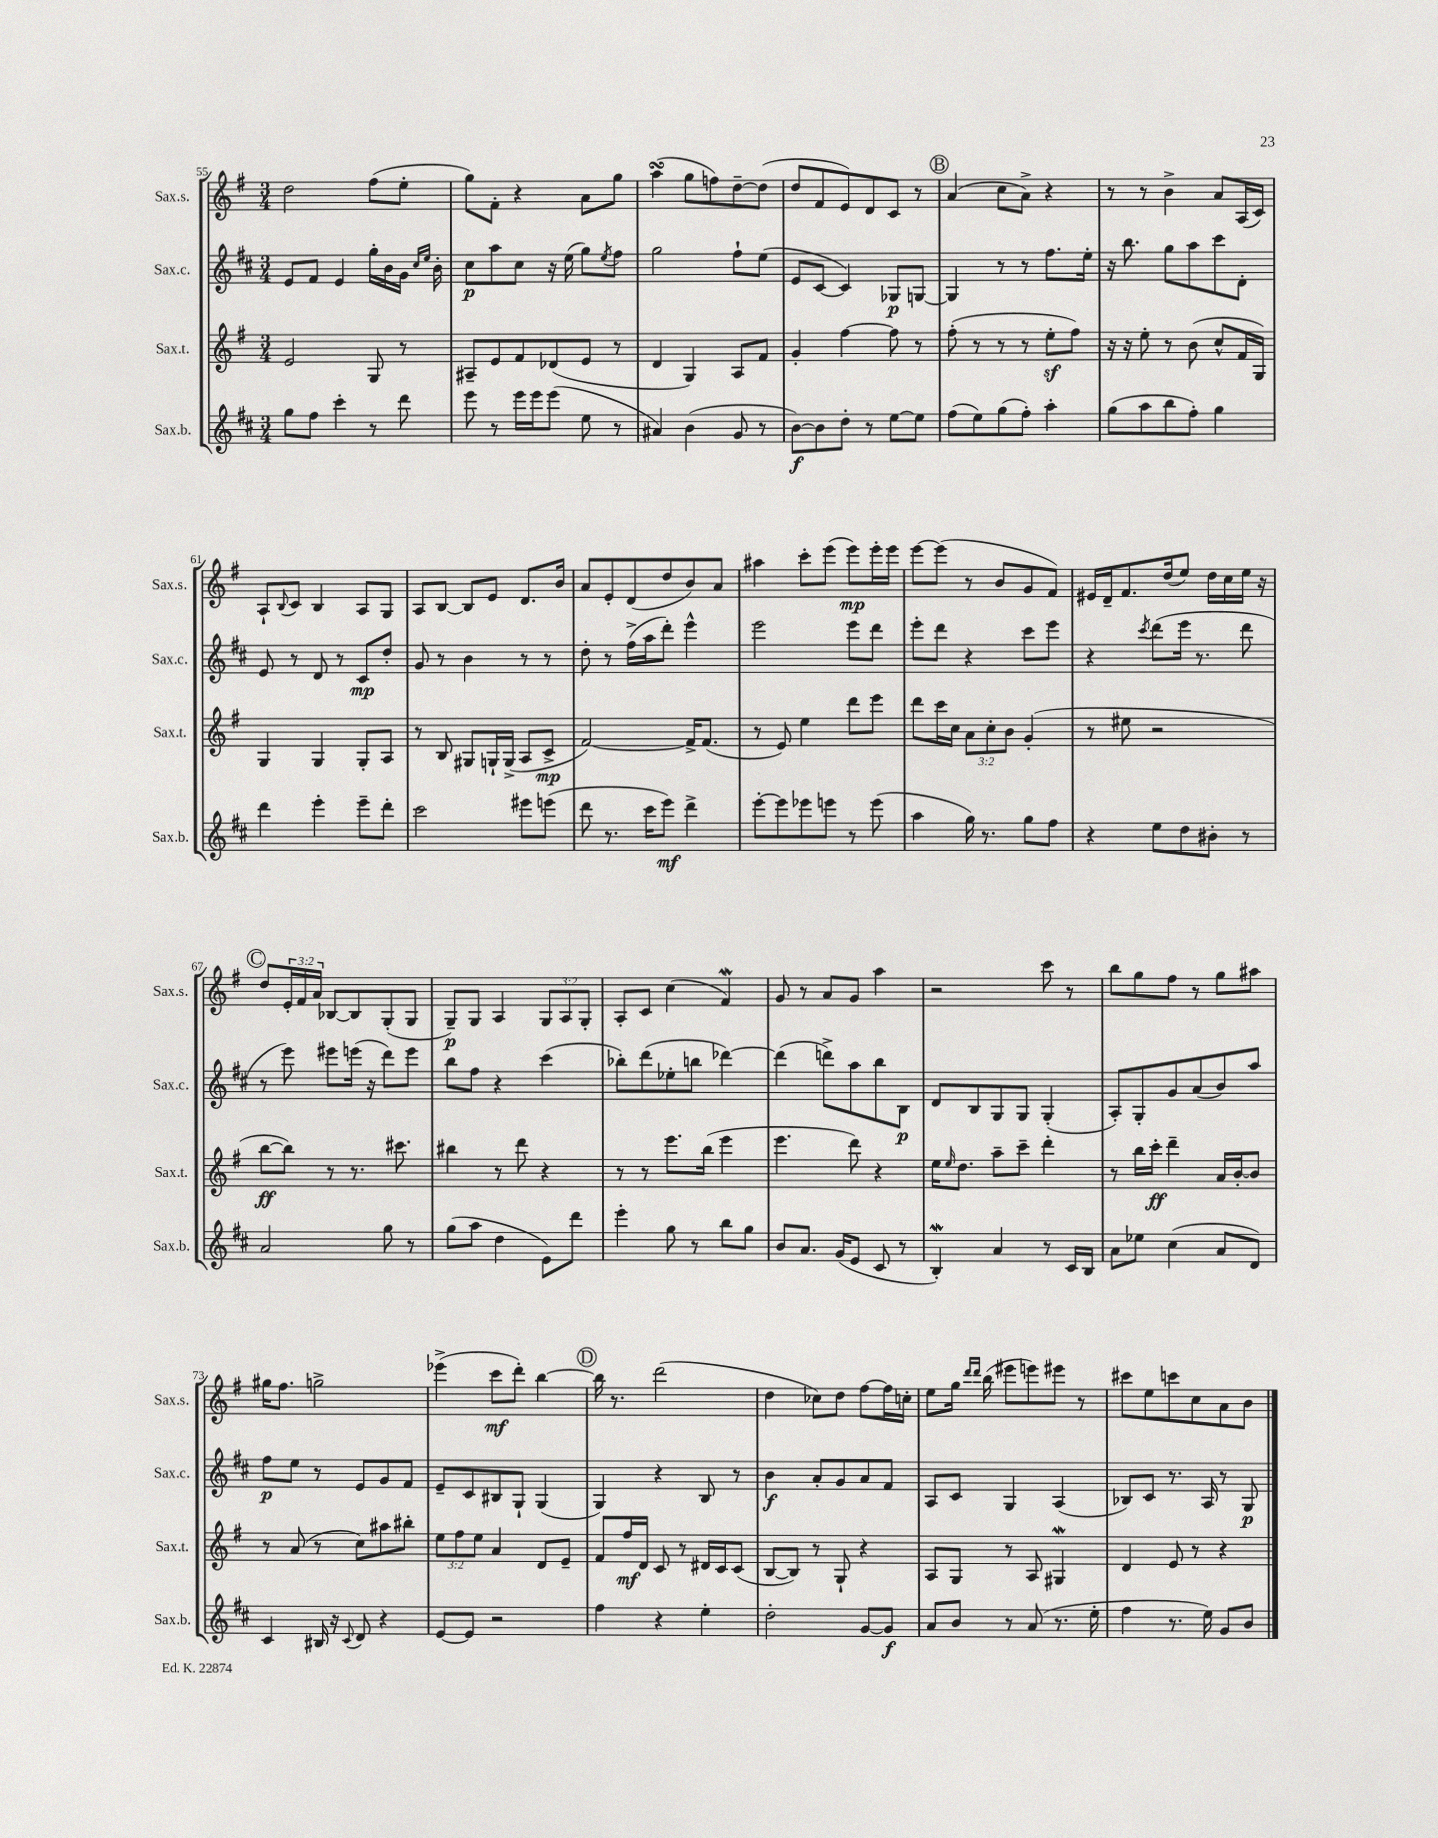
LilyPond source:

<<
\new StaffGroup <<
\new Staff = "s0" \with { instrumentName = "Sax.s." shortInstrumentName = "Sax.s." } {
    \clef treble \key g \major \numericTimeSignature \time 3/4 \override Staff.TupletNumber.text = #tuplet-number::calc-fraction-text
    d''2 fis''8( e''8-. |
    g''8) fis'8-. r4 a'8 g''8 |
    a''4\turn( g''8 f''8) d''8~-- d''8( |
    d''8 fis'8 e'8) d'8 c'8 r8 |
    \mark \markup { \circle "B" } a'4( c''8 a'8->) r4 |
    r8 r8 b'4-> a'8 a16( c'16) |
    a8-! \appoggiatura { b8 } c'8 b4 a8 g8 |
    a8 b8~ b8 e'8 d'8. b'16 |
    a'8 e'8-. d'8( d''8 b'8) a'8 |
    ais''4 c'''8-. e'''8( e'''8\mp) e'''16-. e'''16 |
    e'''8~ e'''8( r8 b'8 g'8 fis'8) |
    eis'16 d'16-- fis'8. d''16( e''8) d''16 c''16 e''16 r16 |
    \mark \markup { \circle "C" } d''8 \tuplet 3/2 { e'16-. fis'16 a'16 } bes8~ bes8 g8-.( g8 |
    g8--\p) g8 a4 \tuplet 3/2 { g8 a8 g8-. } |
    a8-. c'8 c''4( fis'4\mordent) |
    g'8 r8 a'8 g'8 a''4 |
    r2 c'''8 r8 |
    b''8 g''8 fis''8 r8 g''8 ais''8 |
    gis''16 fis''8. g''2-> |
    ees'''4->( c'''8\mf d'''8-.) b''4~ |
    \mark \markup { \circle "D" } b''16 r8. d'''2( |
    d''4 ces''8) d''8 fis''8~ fis''16 c''16-. |
    e''8 g''16 \grace { d'''16 d'''16 } b''16( eis'''8 e'''8) eis'''8 r8 |
    cis'''8 e''8 c'''8 c''8 a'8 b'8 \bar "|." |
}
\new Staff = "s1" \with { instrumentName = "Sax.c." shortInstrumentName = "Sax.c." } {
    \clef treble \key d \major \numericTimeSignature \time 3/4
    e'8 fis'8 e'4 g''16-. b'16 g'16 \grace { cis''16 e''16 } b'16-. |
    cis''8\p a''8 cis''8 r16 e''16( g''8) \acciaccatura { e''8 } fis''8 |
    g''2 fis''8-! e''8( |
    e'8 cis'8~ cis'4) ges8\p g8~ |
    \mark \markup { \circle "B" } g4 r8 r8 fis''8. e''16-. |
    r16 b''8. g''8 a''8 cis'''8 d'8-. |
    e'8 r8 d'8 r8 cis'8\mp d''8-. |
    g'8 r8 b'4 r8 r8 |
    d''8-. r8 fis''16->( a''16 d'''8-.) e'''4-^ |
    e'''2 e'''8 d'''8 |
    e'''8-. d'''8 r4 cis'''8 e'''8 |
    r4 \acciaccatura { cis'''8 } d'''8( e'''16 r8. d'''8 |
    \mark \markup { \circle "C" } r8 e'''8) eis'''8 e'''16( r16 d'''8) e'''8 |
    b''8 fis''8 r4 cis'''4( |
    bes''8-.) d'''8( ees''8-. b''8 des'''4~) |
    des'''4( d'''8->) a''8 b''8 b8\p |
    d'8 b8 g8 g8 g4-.( |
    a8-.) g8-. g'8 a'8( b'8) a''8 |
    fis''8\p e''8 r8 e'8 g'8 fis'8 |
    e'8-- cis'8 bis8 g8-! g4( |
    \mark \markup { \circle "D" } g4) r4 b8 r8 |
    b'4\f a'8-. g'8 a'8 fis'8 |
    a8 cis'8 g4 a4( |
    bes8) cis'8 r8. a16 r8 g8\p \bar "|." |
}
\new Staff = "s2" \with { instrumentName = "Sax.t." shortInstrumentName = "Sax.t." } {
    \clef treble \key g \major \numericTimeSignature \time 3/4 \override Staff.TupletNumber.text = #tuplet-number::calc-fraction-text
    e'2 g8 r8 |
    ais8-- e'8 fis'8 des'8( e'8 r8 |
    d'4 g4) a8 fis'8 |
    g'4-. fis''4~ fis''8 r8 |
    \mark \markup { \circle "B" } fis''8-.( r8 r8 r8 e''8-.\sf fis''8) |
    r16 r16 e''8-. r8 b'8( c''8-^ fis'16 g16) |
    g4 g4 g8-. a8 |
    r8 b8 gis8 g16-! g16->( a8 c'8->\mp |
    fis'2~) fis'16-> fis'8.( |
    r8 e'8) e''4 d'''8 e'''8 |
    d'''8 c'''16 c''16 \tuplet 3/2 { a'8 c''8-. b'8 } g'4-.( |
    r8 eis''8 r2 |
    \mark \markup { \circle "C" } b''8~\ff b''8) r8 r8. cis'''8. |
    bis''4 r8 d'''8 r4 |
    r8 r8 e'''8. b''16( e'''4 |
    e'''4. d'''8) r4 |
    e''16 \grace { e''16 } d''8. a''8-- c'''8-- d'''4-. |
    r8 b''16 c'''16-.\ff d'''4-- a'16 b'16~-. b'8 |
    r8 a'8( r8 c''8) ais''8 bis''8-. |
    \tuplet 3/2 { e''8 fis''8 e''8 } a'4 d'8 e'8-- |
    \mark \markup { \circle "D" } fis'8 fis''16\mf d'16 c'8 r8 dis'16 c'16 c'8( |
    b8~ b8) r8 g8-! r4 |
    a8 g8 r8 a8 gis4\mordent |
    d'4 e'8 r8 r4 \bar "|." |
}
\new Staff = "s3" \with { instrumentName = "Sax.b." shortInstrumentName = "Sax.b." } {
    \clef treble \key d \major \numericTimeSignature \time 3/4
    g''8 fis''8 cis'''4-. r8 d'''8 |
    e'''8 r8 e'''16 e'''16 e'''8( e''8 r8 |
    ais'4) b'4( g'8 r8 |
    b'8~\f) b'8 d''8-. r8 e''8~ e''8 |
    \mark \markup { \circle "B" } fis''8( e''8) g''8( fis''8-.) a''4-. |
    g''8( a''8 b''8 fis''8-.) g''4 |
    d'''4 e'''4-. e'''8-- d'''8-. |
    cis'''2 eis'''8 e'''8( |
    d'''8 r8. cis'''16 e'''8\mf) d'''4-> |
    e'''8~-. e'''8 ees'''8 e'''8 r8 e'''8( |
    a''4 g''16) r8. g''8 fis''8 |
    r4 e''8 d''8 bis'8-. r8 |
    \mark \markup { \circle "C" } a'2 g''8 r8 |
    g''8( a''8 d''4 e'8) d'''8 |
    e'''4-. g''8 r8 b''8 g''8 |
    b'8 a'8. g'16( e'8 cis'8 r8 |
    b4-.\mordent) a'4 r8 cis'16 b16 |
    a'8 ees''8 cis''4( a'8 d'8) |
    cis'4 bis16 r16 \appoggiatura { cis'8 } d'8 r4 |
    e'8~ e'8 r2 |
    \mark \markup { \circle "D" } fis''4 r4 e''4-. |
    d''2-. g'8~ g'8\f |
    a'8 b'8 r8 a'8( r8. e''16-. |
    fis''4 r8. e''16) g'8 b'8 \bar "|." |
}
>>
>>
\layout { \context { \Score currentBarNumber = #55 } }
